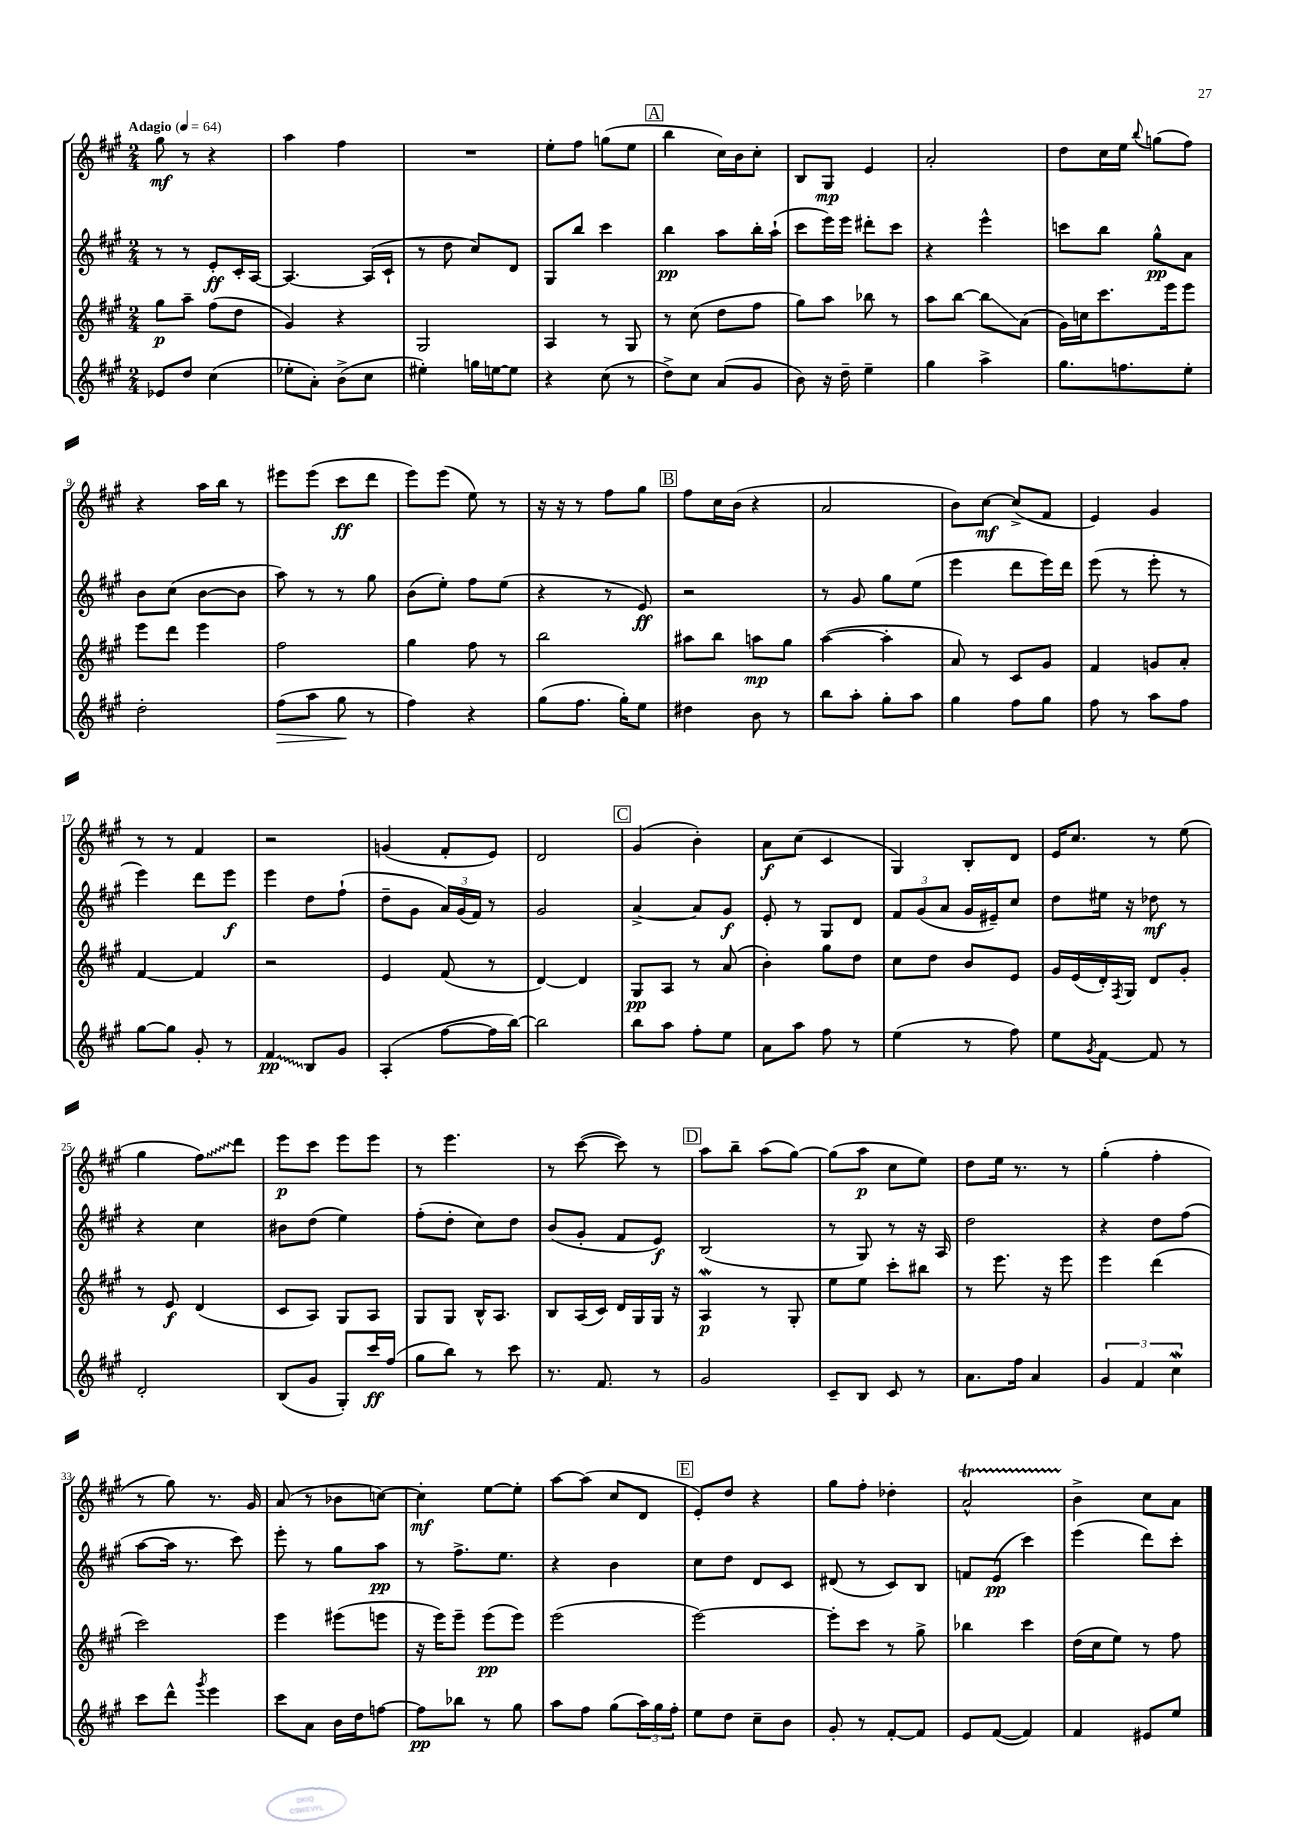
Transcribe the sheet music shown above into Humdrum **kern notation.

**kern	**kern	**kern	**kern
*staff4	*staff3	*staff2	*staff1
*clefG2	*clefG2	*clefG2	*clefG2
*k[f#c#g#]	*k[f#c#g#]	*k[f#c#g#]	*k[f#c#g#]
*M2/4	*M2/4	*M2/4	*M2/4
*MM64	*MM64	*MM64	*MM64
8e-	8gg#	8r	8gg#
8dd	8aa~	8r	8r
(4cc#	(8ff#	8e'	4r
.	8dd	16c#'	.
.	.	[16A	.
=	=	=	=
8ee-'	4g#)	4.A_	4aa
8a')	.	.	.
(8b^	4r	.	4ff#
8cc#	.	(16A]	.
.	.	16c#`	.
=	=	=	=
4ee#')	2G#	8r	2r
.	.	8dd	.
16gg	.	8cc#)	.
[16ee	.	.	.
8ee]	.	8d	.
=	=	=	=
4r	4A	8G#	8ee'
.	.	8bb	8ff#
(8cc#	8r	4ccc#	(8gg
8r	8G#	.	8ee
=	=	=	=
8dd^)	8r	4bb	4bb
8cc#	(8cc#	.	.
(8a	8dd	8aa	16cc#)
.	.	.	16b
8g#	8ff#	16bb'	8cc#'
.	.	(16aa`	.
=	=	=	=
8b)	8gg#)	8ccc#	8B
16r	8aa	16eee)	8G#
16dd~	.	16eee	.
4ee~	8bb-	8ddd#'	4e
.	8r	8ccc#	.
=	=	=	=
4gg#	8aa	4r	2a'
.	[8bb	.	.
4aa^	8bb]	4eee^^	.
.	(8a	.	.
=	=	=	=
8.gg#	16g#)	8ccc	8dd
.	16cc	.	.
.	8.ccc#	8bb	16cc#
8.ff	.	.	16ee
.	.	.	8qqbb
.	.	8gg#^^	(8gg
.	16eee	.	.
8ee'	8eee	8a	8ff#)
=	=	=	=
2dd'	8eee	8b	4r
.	8ddd	(8cc#	.
.	4eee	[8b	16aa
.	.	.	16bb
.	.	8b]	8r
=	=	=	=
(8ff#	2ff#	8aa)	8eee#
8aa	.	8r	(8eee#
8gg#	.	8r	8ccc#
8r	.	8gg#	8ddd
=	=	=	=
4ff#)	4gg#	(8b	8eee)
.	.	8ee')	(8eee
4r	8ff#	8ff#	8ee)
.	8r	(8ee	8r
=	=	=	=
(8gg#	2bb	4r	16r
.	.	.	16r
8.ff#	.	.	8r
.	.	8r	8ff#
16gg#')	.	.	.
8ee	.	8e)	8gg#
=	=	=	=
4dd#	8aa#	2r	8ff#
.	8bb	.	16cc#
.	.	.	(16b
8b	8aa	.	4r
8r	8gg#	.	.
=	=	=	=
8bb	([4aa	8r	2a
8aa'	.	8g#	.
8gg#'	4aa']	8gg#	.
8aa	.	(8ee	.
=	=	=	=
4gg#	8a)	4eee	8b)
.	8r	.	[8cc#
8ff#	8c#	8ddd	(8cc#^]
8gg#	8g#	16eee)	8f#
.	.	16ddd	.
=	=	=	=
8ff#	4f#	(8eee	4e)
8r	.	8r	.
8aa	8g	8eee'	4g#
8ff#	8a'	8r	.
=	=	=	=
[8gg#	[4f#	4eee)	8r
8gg#]	.	.	8r
8g#'	4f#]	8ddd	4f#
8r	.	8eee	.
=	=	=	=
4f#	2r	4eee	2r
8B	.	8dd	.
8g#	.	(8ff#`	.
=	=	=	=
(4A'	4e	8dd~	(4g
.	.	8g#	.
[8ff#	(8f#	24a)	8f#'
.	.	(24g#	.
.	.	24f#)	.
16ff#]	8r	8r	8e)
[16bb)	.	.	.
=	=	=	=
2bb]	[4d)	2g#	2d
.	4d]	.	.
=	=	=	=
8bb	8G#	[4a^	(4g#
8aa	8A	.	.
8ff#'	8r	8a]	4b')
8ee	(8a	8g#	.
=	=	=	=
8a	4b')	8e'	8a
8aa	.	8r	(8cc#
8ff#	8gg#	8G#	4c#
8r	8dd	8d	.
=	=	=	=
(4ee	8cc#	12f#	4G#)
.	.	(12g#	.
.	8dd	.	.
.	.	12a	.
8r	8b	16g#	8B'
.	.	16e#~)	.
8ff#)	8e	8cc#	8d
=	=	=	=
8ee	16g#	8dd	16e
.	(16e	.	8.cc#
8qg#	.	.	.
[8f#	16d')	16ee#	.
.	8qF#	.	.
.	16G#	16r	.
8f#]	8d	8dd-	8r
8r	8g#'	8r	(8ee
=	=	=	=
2d'	8r	4r	4gg#
.	8e	.	.
.	(4d	4cc#	8ff#)
.	.	.	8ddd
=	=	=	=
(8B	8c#	8b#	8eee
8g#	8A)	(8dd	8ccc#
8G#')	8G#	4ee)	8eee
16ccc#	8A	.	8eee
(16ff#	.	.	.
=	=	=	=
8gg#	8G#	(8ff#'	8r
8bb)	8G#	8dd'	4.eee
8r	16B^^	8cc#)	.
.	8.A	.	.
8ccc#	.	8dd	.
=	=	=	=
8.r	8B	(8b	8r
.	(16A	8g#'	([8ccc#
8.f#	16c#)	.	.
.	16d	8f#	8ccc#])
.	16G#	.	.
8r	16G#	8e)	8r
.	16r	.	.
=	=	=	=
2g#	4A	(2B	8aa
.	.	.	8bb~
.	8r	.	(8aa
.	8G#'	.	[8gg#)
=	=	=	=
8c#~	8ee	8r	(8gg#]
8B	8ee	8G#)	8aa
8c#	8ccc#'	8r	8cc#
8r	8bb#	16r	8ee)
.	.	16A	.
=	=	=	=
8.a	8r	2dd	8dd
.	8.eee	.	16ee
16ff#	.	.	8.r
4a	.	.	.
.	16r	.	.
.	8eee	.	8r
=	=	=	=
6g#	4eee	4r	(4gg#'
6f#	.	.	.
.	(4ddd	8dd	4ff#'
6cc#	.	.	.
.	.	(8ff#	.
=	=	=	=
8ccc#	2ccc#)	[8aa	8r
8ddd^^	.	16aa]	8gg#)
.	.	8.r	.
8qggg#	.	.	.
4eee	.	.	8.r
.	.	8ccc#)	.
.	.	.	16g#
=	=	=	=
8ccc#	4eee	8eee'	(8a
8a	.	8r	8r
16b	(8eee#	8gg#	8b-
16dd	.	.	.
[8ff	8eee	8aa	[8cc)
=	=	=	=
8ff]	16r	8r	4cc']
.	16eee)	.	.
8bb-	8eee~	8.ff#^	.
8r	(8eee	.	[8ee
.	.	8.ee	.
8gg#	8eee)	.	8ee']
=	=	=	=
8aa	(2eee	4r	[8aa
8ff#	.	.	(8aa]
(8gg#	.	4b	8cc#
24aa)	.	.	8d
24gg#	.	.	.
24ff#'	.	.	.
=	=	=	=
8ee	[2eee)	8cc#	8e')
8dd	.	8dd	8dd
8cc#~	.	8d	4r
8b	.	8c#	.
=	=	=	=
8g#'	8eee']	(8d#	8gg#
8r	8ccc#	8r	8ff#'
[8f#'	8r	8c#)	4dd-'
8f#]	8gg#^	8B	.
=	=	=	=
8e	4bb-	8f	2a^^
([8f#	.	(8e	.
4f#])	4ccc#	4ccc#)	.
=	=	=	=
4f#	(16dd	(4eee	4b^
.	16cc#	.	.
.	8ee)	.	.
8e#	8r	8ddd)	8cc#
8ee	8ff#	8ccc#'	8a
==	==	==	==
*-	*-	*-	*-
